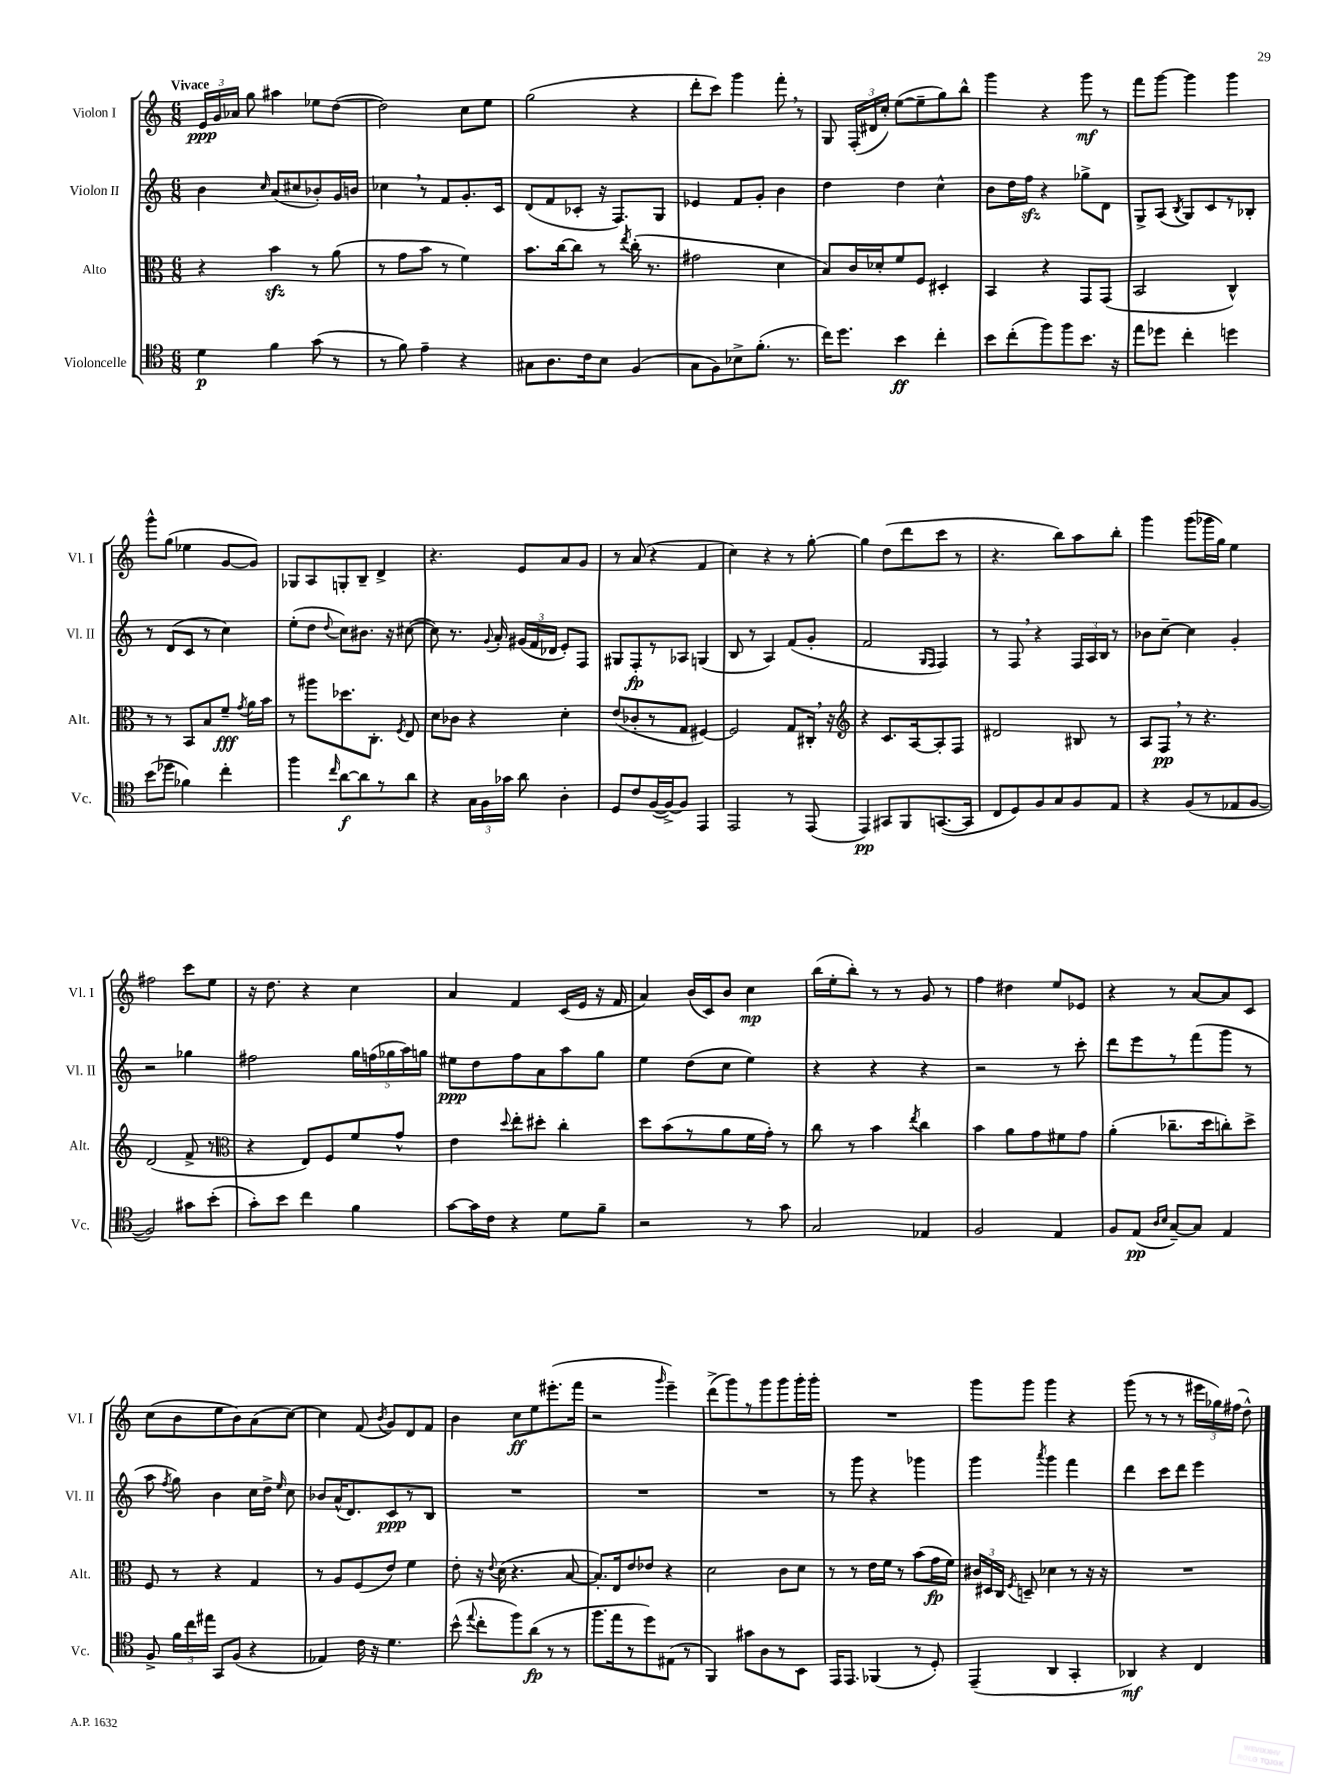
<<
\new StaffGroup <<
\new Staff = "s0" \with { instrumentName = "Violon I" shortInstrumentName = "Vl. I" } {
    \clef treble \key c \major \numericTimeSignature \time 6/8 \tempo "Vivace"
    \autoBeamOff \tuplet 3/2 { e'16[\ppp g'16 aes'16] } g''8 ais''4 ees''8[ d''8]~( |
    d''2) c''8[ e''8] |
    g''2( r4 |
    d'''8[-. c'''8]) g'''4 f'''8-. \breathe r8 |
    g8 \tuplet 3/2 { f16[-.( dis'16 c''16]-.) } e''8[~( e''8-- g''8) b''8]-^ |
    g'''4 r4 g'''8\mf r8 |
    f'''8[ g'''8]~ g'''4 g'''4 |
    g'''8[-^ g''8]( ees''4 g'8[~ g'8]) |
    ges8[ a8 g8-. b8]-- d'4-> |
    r4. e'8[ a'8 g'8] |
    r8 a'8( r4 f'4 |
    c''4) r4 r8 g''8~-. |
    g''4 d''8[( d'''8 c'''8] r8 |
    r4. b''8[) a''8 b''8]-. |
    g'''4 g'''8[( ges'''16 g''16]) e''4 |
    fis''2 c'''8[ e''8] |
    r16 d''8. r4 c''4 |
    a'4 f'4 c'16[( e'16] r16 f'16 |
    a'4) b'16[( c'16) b'8] c''4\mp |
    b''16[( e''16-. b''8]-.) r8 r8 g'8 r8 |
    f''4 dis''4 e''8[ ees'8] |
    r4 r8 a'8[~ a'8 c'8] |
    c''8[( b'8 e''8 b'8) a'8( c''8]~) |
    c''4 f'8( \acciaccatura { b'8 } g'8[) d'8 f'8] |
    b'4 c''8[\ff e''8 eis'''8.-.( f'''16] |
    r2 \grace { g'''16 } e'''4--) |
    d'''8[->( g'''8) r8 g'''8 g'''8 g'''16-. g'''16]-. |
    R2. |
    g'''8[ g'''8] g'''4 r4 |
    g'''8( r8 r8 r8 \tuplet 3/2 { eis'''16[ ges''16) fis''16]( } d''8-^) \bar "|." |
}
\new Staff = "s1" \with { instrumentName = "Violon II" shortInstrumentName = "Vl. II" } {
    \clef treble \key c \major \numericTimeSignature \time 6/8
    \autoBeamOff b'4 \grace { c''16 } a'8[( cis''8 bes'8-.) g'16 b'16] |
    ces''4 \breathe r8 f'8[ g'8.-. c'16] |
    d'8[( f'8 ces'8]-. r16 f8.[) g8] |
    ees'4 f'8[ g'8]-. b'4 |
    d''4 d''4 c''4-^ |
    b'8[ d''16 f''16]\sfz r4 ges''8[-> d'8] |
    g8[-> a8]( \acciaccatura { b8 } g8[) c'8 r8 bes8]-. |
    r8 d'8[( c'8] r8 c''4) |
    e''8[-.( d''8] \appoggiatura { d''8 } c''8[) bis'8.] r16 cis''8~( |
    cis''8) r8. \appoggiatura { g'8 } a'16-. \tuplet 3/2 { gis'16[( f'16 des'16] } e'8[-.) f8] |
    gis8[ f8-.\fp r8 aes8] g4( |
    b8 r8 a4) f'8[( g'8]-. |
    f'2 \grace { g16[ f16] } f4) |
    r8 f8 \breathe r4 \tuplet 3/2 { f16[ a16 b16] } r8 |
    bes'8[ c''8]~-- c''4 g'4-. |
    r2 ges''4 |
    fis''2 \tuplet 5/4 { g''16[ f''16( ges''16 a''16) g''16] } |
    eis''8[\ppp d''8 f''8 a'8 a''8 g''8] |
    e''4 d''8[( c''8] e''4) |
    r4 r4 r4 |
    r2 r8 c'''8-. |
    d'''8[ e'''8 r8 f'''8( g'''8] r8 |
    a''8 \acciaccatura { f''8 } g''8) b'4 c''16[ d''16]-> \grace { e''16 } c''8 |
    bes'8[ a'16-^( d'8.) c'8\ppp r8 b8] |
    R2. |
    R2. |
    R2. |
    r8 g'''8 r4 ges'''4 |
    g'''4 \acciaccatura { a'''8 } g'''4 f'''4 |
    d'''4 c'''8[ d'''8] e'''4 \bar "|." |
}
\new Staff = "s2" \with { instrumentName = "Alto" shortInstrumentName = "Alt." } {
    \clef alto \key c \major \numericTimeSignature \time 6/8
    \autoBeamOff r4 b'4\sfz r8 a'8( |
    r8 g'8[ b'8] r8 f'4) |
    b'8.[ c''16~ c''8] r8 \acciaccatura { e''8 } c''16-.( r8. |
    gis'2 d'4 |
    b8[) c'16 des'16-. f'8 f8] dis4-. |
    b,4 r4 g,8[ g,8]( |
    b,2 c4-^) |
    r8 r8 b,8[ b8 f'8]--\fff \acciaccatura { g'8 } a'16[ b'16] |
    r8 ais''8[ des''8. c8.]-. \acciaccatura { f8 } e8 |
    d'8[ ces'8] r4 d'4-. |
    e'8[( ces'8-. r8 g8] fis4~) |
    fis2 g8[ cis16]-. \breathe r16 |
    \clef treble r4 c'8.[ a16~ a8-. f8] |
    dis'2 bis8 r8 |
    a8[ f8]\pp \breathe r8 r4. |
    d'2( f'8-> r8 |
    \clef alto r4 e8[) f8 f'8 g'8]-^ |
    e'4 \appoggiatura { d''8 } e''8[-. dis''8]-. c''4-. |
    d''8[ b'8( r8 a'8 f'16 g'16]-.) r8 |
    c''8 r8 b'4 \acciaccatura { e''8 } c''4 |
    b'4 a'8[ g'8 fis'8 g'8] |
    a'4-.( ces''8.[-- d''16 c''8-.) d''8]-> |
    f8 r8 r4 g4 |
    r8 a8[ f8( e'8]) f'4 |
    e'8-. r16 \appoggiatura { e'8 } d'16( r4. b8~ |
    b8.[-.) e16 e'8 ees'8] r4 |
    d'2 c'8[ d'8] |
    r8 r8 e'16[ f'16] r8 b'8[( g'16\fp f'16]) |
    \tuplet 3/2 { cis'16[ dis16 c16] } \acciaccatura { f8 } d8-- des'4 r8 r16 r16 |
    R2. \bar "|." |
}
\new Staff = "s3" \with { instrumentName = "Violoncelle" shortInstrumentName = "Vc." } {
    \clef tenor \key c \major \numericTimeSignature \time 6/8
    \autoBeamOff d'4\p f'4 g'8( r8 |
    r8 f'8) e'4-- r4 |
    gis8[ a8. c'16 b8] f4( |
    g8[ f8) bes8-> f'8.]-.( r8. |
    c''16[) d''8.] b'4\ff c''4-. |
    b'8[ c''8-.( f''8) f''8 b'8.] r16 |
    e''8[ des''8] c''4-. d''4 |
    b'8[( des''8] fes'4) c''4-. |
    f''4 \grace { c''16 } a'8[~\f a'8 r8 a'8] |
    r4 \tuplet 3/2 { g16[ f16 ges'16] } a'8 a4-. |
    d8[ c'8 f16~( f16~->) f8] e,4 |
    e,2 r8 e,8( |
    e,4\pp) gis,8[ f,8 g,8.~( g,16] |
    c8[ d8) f8 g8 f8 e8] |
    r4 f8[( r8 ees8 f8]~ |
    f2) gis'8[ b'8]-.( |
    g'8[-.) b'8] c''4 f'4 |
    g'8[~ g'16 c'16] r4 d'8[ f'8]-- |
    r2 r8 g'8 |
    g2 ees4 |
    f2 e4 |
    f8[ e8]\pp( \grace { a16[ b16] } g8[~--) g8] e4 |
    f8-> \tuplet 3/2 { f'16[ c''16 eis''16] } g,8[ f8]( r4 |
    ees4) c'16 r16 d'4. |
    b'8-^( \appoggiatura { e''8 } c''8[-. f''8) a'8]\fp( r8 r8 |
    f''8.[ e''16 r8 d''8) eis8]( r8 |
    f,4) gis'8[ a8 r8 b,8] |
    e,16[ e,8.] fes,4( r8 d8-.) |
    e,4--( a,4 g,4-. |
    aes,4\mf) r4 c4 \bar "|." |
}
>>
>>
\layout { \context { \Score \remove "Bar_number_engraver" } }
